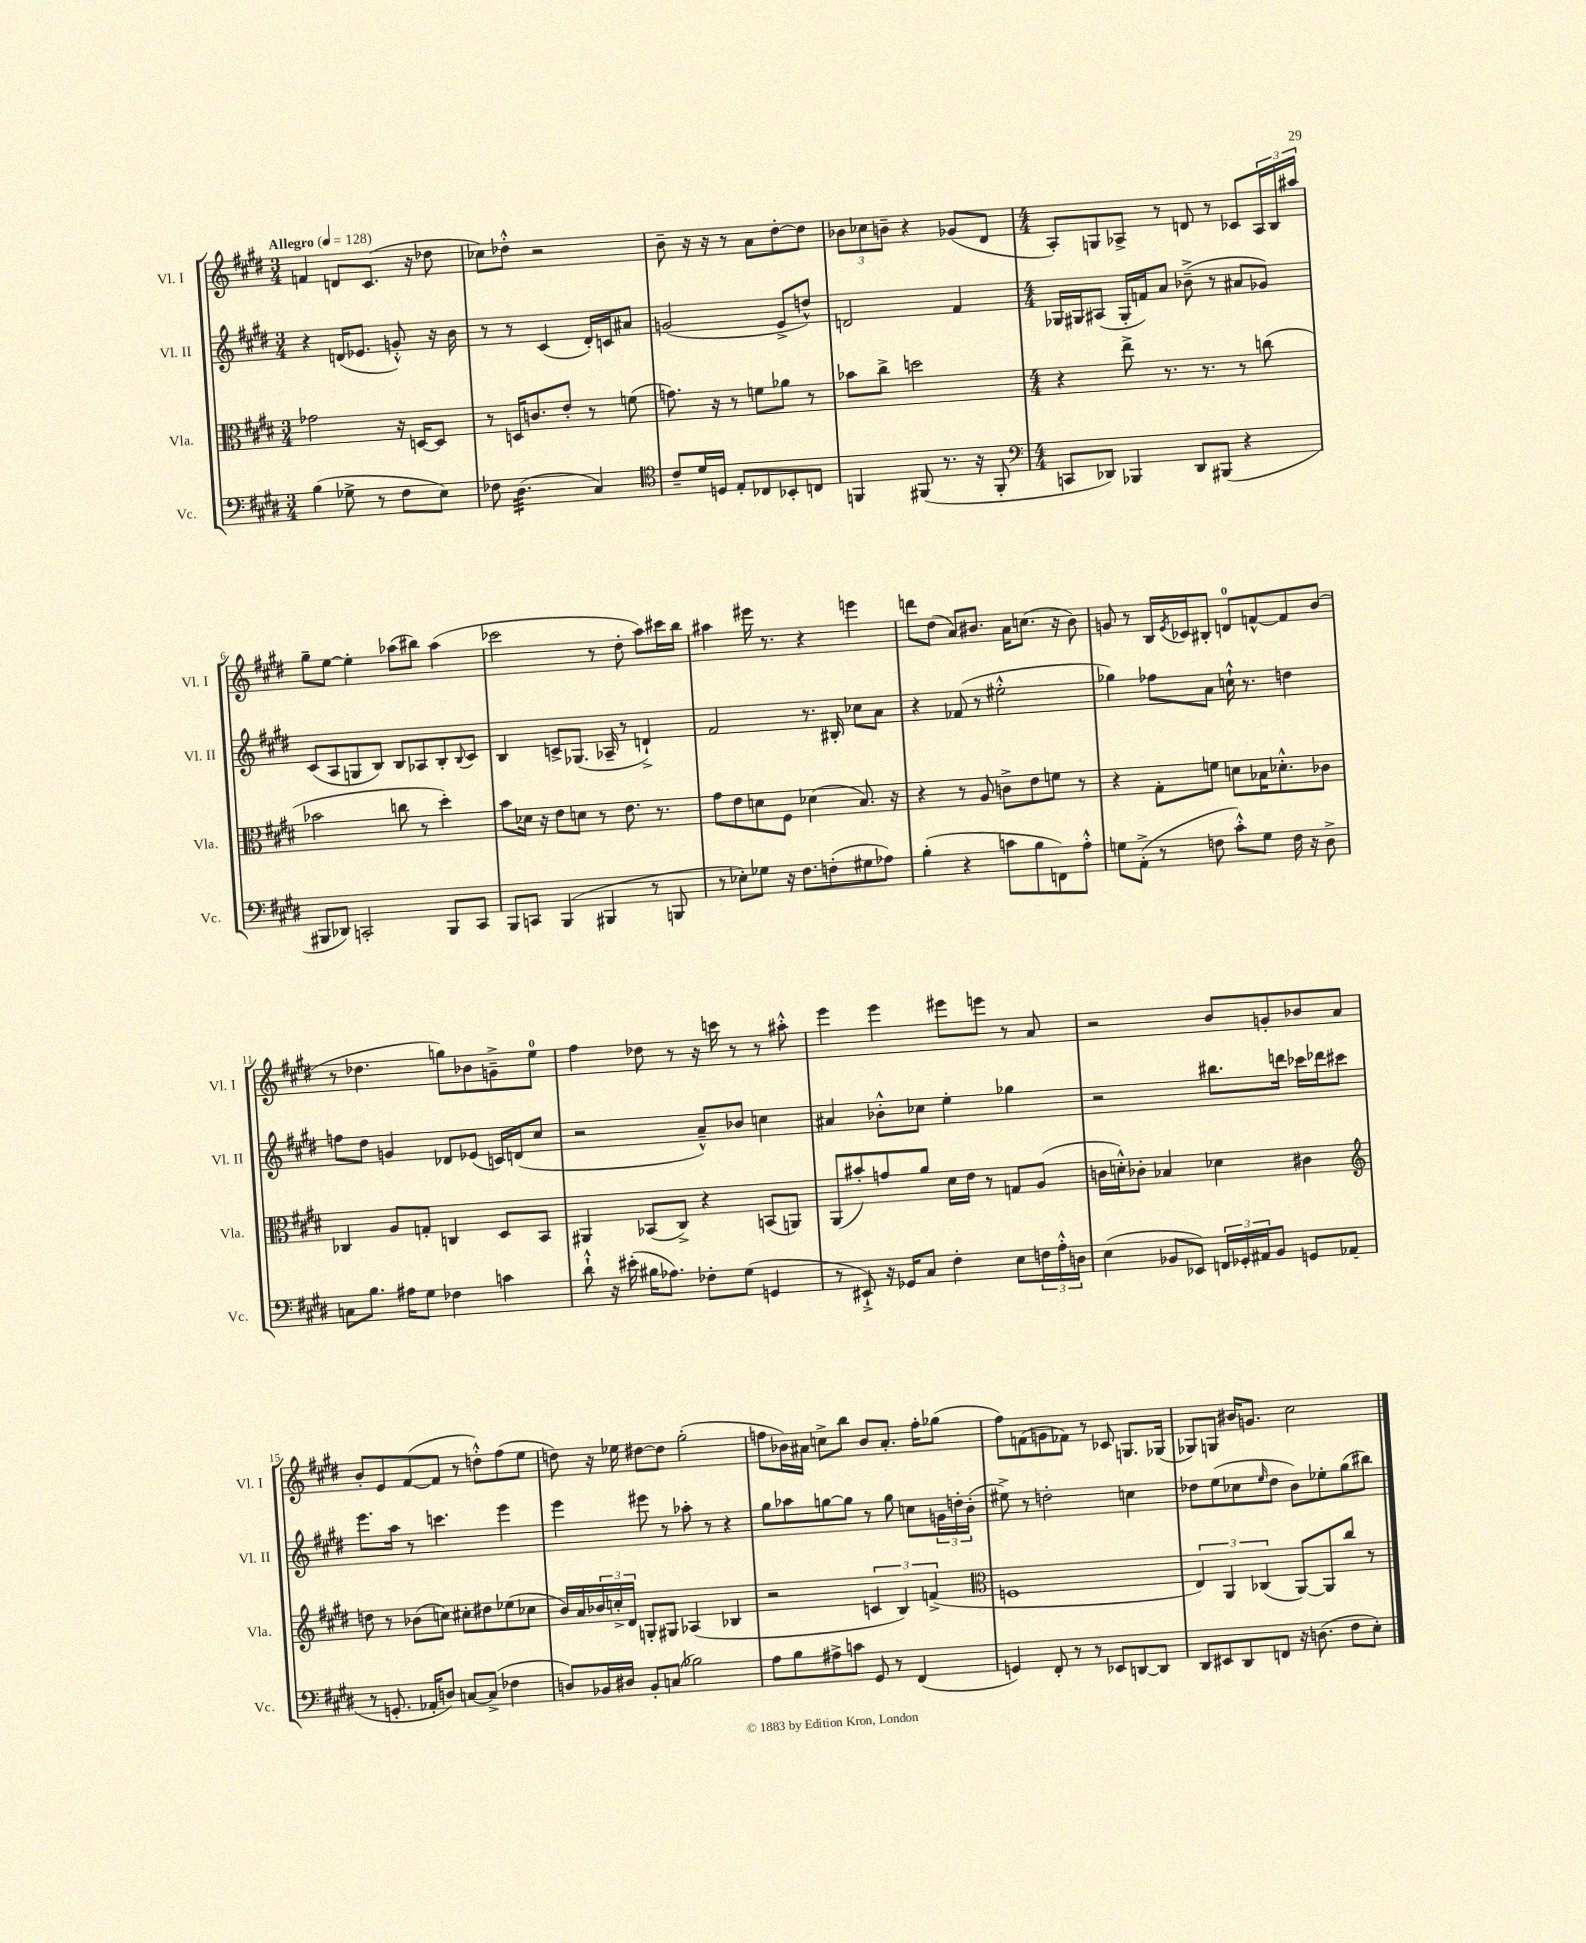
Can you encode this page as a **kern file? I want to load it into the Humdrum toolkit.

**kern	**kern	**kern	**kern
*staff4	*staff3	*staff2	*staff1
*clefF4	*clefC3	*clefG2	*clefG2
*k[f#c#g#d#]	*k[f#c#g#d#]	*k[f#c#g#d#]	*k[f#c#g#d#]
*M3/4	*M3/4	*M3/4	*M3/4
*MM128	*MM128	*MM128	*MM128
(4B	2g-	4r	4f
8G-^	.	(16d	8d
.	.	8.e-	.
8r	.	.	(8.c#
8F#	16r	8g'^^)	.
.	[16D	.	16r
8E)	8D]	16r	8dd-
.	.	16b	.
=	=	=	=
8F-	8r	8r	8cc-)
(4.D#	16D	8r	8dd-'^^
.	8.c	.	.
.	.	(4c#	2r
.	8e'	.	.
4C#)	8r	16d#')	.
.	.	16c	.
.	(8f	8a#	.
=	=	=	=
*clefC4	*	*	*
8c#~	8.g)	(2g	8b~
16d#	.	.	16r
16D	16r	.	16r
8E'	8r	.	8r
8C-	8f	.	8a
8BB-'	8a-	8e^	[8dd#'
8C	8r	8dd^^)	8dd#]
=	=	=	=
4FF	8b-	2d	12b-
.	.	.	12cc-
.	8cc#^	.	.
.	.	.	12b~
(8FF#	2dd	.	4r
8.r	.	.	.
.	.	4f#	(8g-
16r	.	.	.
8FF#'	.	.	8d#
=	=	=	=
*clefF4	*	*	*
*M4/4	*M4/4	*M4/4	*M4/4
8CC	4r	16G-	8A')
.	.	16G#	.
8DD-)	.	(8A#	8G
4BBB-	8ee^	16G#'	8A-^
.	.	16f)	.
.	8.r	8a	8r
8DD-	.	(8b-~^	8d
.	8.r	.	.
(8BBB#	.	8r	8r
4r	8r	8a#	8c-
.	(8cc	8g-)	24A-
.	.	.	24B
.	.	.	24aa#
=	=	=	=
8BBB#	2b-	(8c#	8gg#~
8DD-)	.	8A	[8ee
2CC'	.	8G	4ee']
.	.	8B)	.
.	8cc	8B	(8aa-
.	8r	8A-	8bb#)
8BBB#	4dd#')	8B'	(4aa-
.	.	8qqB	.
8CC	.	8c#	.
=	=	=	=
8BBB	8b	4B	2ccc-
8CC	16d-	.	.
.	16r	.	.
(4BBB	8e	8c^	.
.	8d	(8.G-	.
4BBB#	8r	.	8r
.	.	16A-~	.
.	8.e	8r	8dd#'
8r	.	4d`^)	8aa)
.	8.r	.	.
8BBB	.	.	16ccc#
.	.	.	16bb
=	=	=	=
8r	8g#	2f#	4aa#
8E-')	8e	.	.
8G-	8d	.	16eee#
.	.	.	8.r
16r	8F#	.	.
8.F#	.	.	.
.	(4d-	8.r	4r
(8F'	.	.	.
.	.	16B#'	.
8G#	8.B)	8cc-	4eee
8A-)	.	8a	.
.	16r	.	.
=	=	=	=
(4B'	4r	4r	8ddd
.	.	.	(8dd#
4r	8r	(8f-	8a)
.	8A	8r	8.b#
8c	8c^	2ee#'^^	.
.	.	.	16a
8B	8e	.	(8.cc
8FF)	8f	.	.
.	.	.	16r
8A'^^	8r	.	8b#)
=	=	=	=
8G	4r	4gg-)	8g
(8AA'^	.	.	8r
8r	8G#'	8ff-	16B
.	.	.	8qe
.	.	.	16c-
8F	8f	8a	8B#'
8c#'^^)	8d	16cc`^^	8d
.	.	8.r	.
8G	16B-	.	[8f^^
.	8.d-'^^	.	.
16F	.	4dd	8f]
16r	.	.	.
8D#^	8c-	.	(8b
=	=	=	=
8C	4C-	8ff	8r
8.B	.	8dd#	4.dd-
.	8A	4g	.
16A#	.	.	.
8G#	8G'	.	.
4F-	4C	8d-	8gg)
.	.	(8e-	8b-
4c	8D#	16c)	8g~^
.	.	(16d	.
.	8BB	8cc#	8ee
=	=	=	=
8d#`^^	4AA#	2r	4ff#
16r	.	.	.
(16e#'	.	.	.
16B#	(8BB-	.	8dd-
8.A-)	.	.	.
.	8C#^)	.	8r
8F-'	4r	8a~^^)	16r
.	.	.	16ccc
(8G#	.	8b-	8r
4GG	(8BB	4cc	8r
.	8AA)	.	8aa#'^^
=	=	=	=
8r	(8AA	4a#	4eee
8EE#`^)	8b#')	.	.
16r	8g	8b-'^^	4eee
16GG-	.	.	.
8C#	8a	8cc-	.
4F#'	16d#	4ee'	8eee#
.	16e	.	.
.	8r	.	8eee
8E	8G	4gg-	8r
24F	(8A	.	8a
24A'^^	.	.	.
24D	.	.	.
=	=	=	=
(4E	16c	2r	2r
.	16d'^^)	.	.
.	8c-'	.	.
8BB-	4B-	.	.
8EE-)	.	.	.
24FF	4d-	8.bb#	8b
24GG-'	.	.	.
24AA#	.	.	.
8BB-	.	.	8g'
.	.	16ddd	.
8GG	4c#	16ccc-	8b-
.	.	16ddd-	.
(8AA-	.	8ccc#	8a
=	=	=	=
*	*clefG2	*	*
8r	8dd	8.eee	8b'
8.GG'	8r	.	8e
.	.	16aa	.
.	(8b-	8r	([8f#
16AA-'	.	.	.
8D)	8cc)	4.ccc	8f#]
[8C	8cc#'	.	8r
(8C^]	8dd#	.	8dd'^^)
4F-	(8ee-	4eee	(8ff#
.	8cc-	.	8ee
=	=	=	=
8D)	16b)	4eee	8dd)
.	16a	.	.
16BB-	24b-	.	16r
.	24cc'^	.	.
16D#	.	.	16ee-
.	24d#	.	.
8BB-'	8G'	8eee#	[8dd#
(8C	8G#	8r	8dd#]
2B-)	(4A-	8aa-'	(2gg#'
.	.	8r	.
.	4B-	4r	.
=	=	=	=
8A	2r	8gg#	8ff
8B	.	8aa-	16b-)
.	.	.	16a#
8A#^	.	[8gg	8cc^
8c	.	8gg]	8bb
8GG#	6c	8r	8b-
8r	.	8gg	8.a#'
.	6B)	.	.
(4FF#	.	8cc	.
.	.	.	16ff'
.	(6f^	.	.
.	.	24g	(8gg-
.	.	24dd'	.
.	.	(24b'	.
=	=	=	=
*	*clefC3	*	*
4GG)	1F	8ee#^)	8ff#)
.	.	8r	(8f
8FF#'	.	2dd'	8g
8r	.	.	8f-)
8r	.	.	8r
8EE-	.	.	8c-
[8DD	.	4cc	8.G
8DD]	.	.	.
.	.	.	(16G-
=	=	=	=
8DD#	6E)	8dd-	8G-)
8EE#	.	(8ee	8G
.	6AA	.	.
8DD#	.	8cc-	16b#
.	.	.	8.g
.	(6C-	.	.
.	.	16qqee	.
8FF	.	8dd-	.
16r	[8AA)	8b)	2cc#
(8.D	.	.	.
.	8AA]	8ee-'	.
8F#	8cc#	(8gg#	.
8E')	8r	8bb#)	.
==	==	==	==
*-	*-	*-	*-
